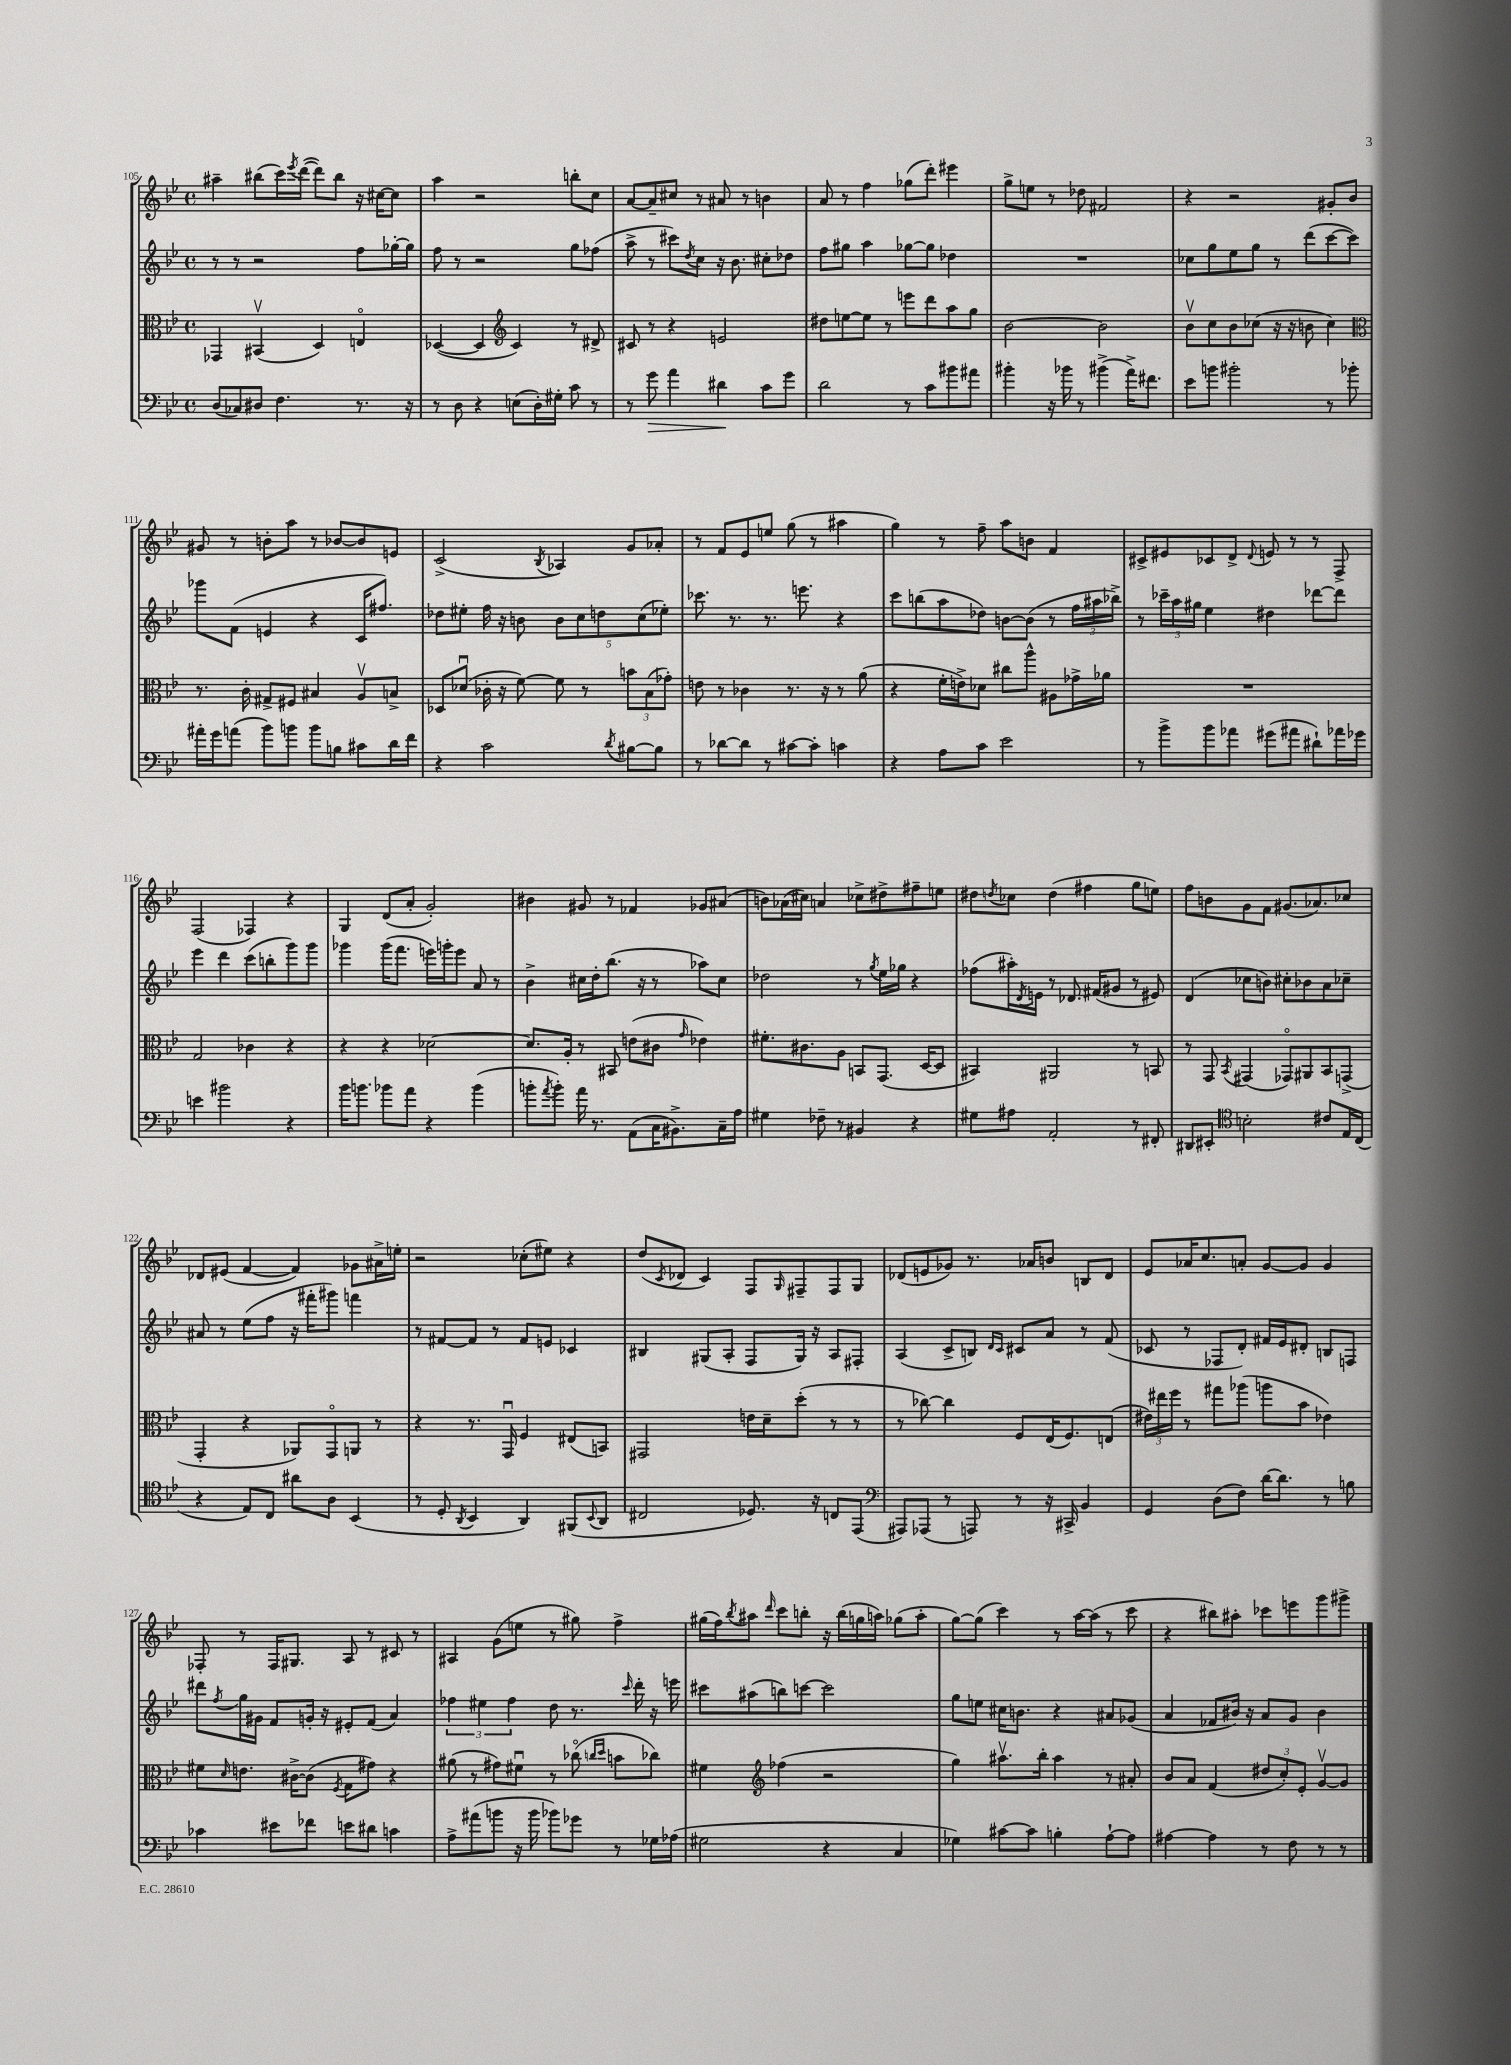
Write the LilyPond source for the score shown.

<<
\new StaffGroup <<
\new Staff = "s0" {
    \clef treble \key bes \major \defaultTimeSignature \time 4/4
    ais''4-- bis''8( c'''16) \acciaccatura { ees'''8 } d'''16~( d'''8) bis''8 r16 cis''16~ cis''8 |
    a''4 r2 b''8-. c''8 |
    a'8~ a'8-- cis''8 r8 ais'8 r8 b'4 |
    a'8 r8 f''4 ges''8( d'''8-.) eis'''4 |
    g''8-> e''8 r8 des''8 fis'2 |
    r4 r2 gis'8-. bes'8 |
    gis'8 r8 b'8-. a''8 r8 bes'8~ bes'8 e'8 |
    c'2->( \acciaccatura { bes8 } aes4) g'8 aes'8-. |
    r8 f'8 ees'8 e''8 g''8( r8 ais''4 |
    g''4) r8 f''8-- a''8 b'8 f'4 |
    cis'8-> eis'8 ces'8 d'8-> \appoggiatura { d'8 } e'8 r8 r8 f8-> |
    f2( fes4) r4 |
    g4 d'8( a'8-. g'2-.) |
    bis'4 gis'8 r8 fes'4 ges'8 ais'8( |
    b'8) aes'16( cis''16) a'4 ces''8-> dis''8-> fis''8-- e''8 |
    dis''8 \acciaccatura { d''8 } ces''8 d''4( fis''4 g''8 e''8) |
    f''8 b'8 g'8 f'8 gis'8.( aes'8.) ces''8 |
    des'8 eis'8( f'4~ f'4) ges'8 ais'16-> e''16-. |
    r2 ces''8-.( eis''8) r4 |
    d''8( \acciaccatura { c'8 } des'8 c'4) f8 \grace { g16 } fis8-- fis8 g8 |
    des'8( e'8 ges'8) r8. aes'16 b'8 b8 des'8 |
    ees'8 aes'16 c''8. a'8-. g'8~ g'8 g'4 |
    fes8-. r8 fes16 gis8. a8 r8 cis'8 r8 |
    ais4 g'8( e''8 r8 gis''8) f''4-> |
    gis''16( f''16) \acciaccatura { bes''8 } ais''8 \grace { d'''16 } c'''8 b''8-. r16 b''16( g''16 a''16) ges''8( a''8-. |
    g''8~) g''8( c'''4) r8 a''16~ a''16( r8 c'''8 |
    r4 bis''8) ais''8-. ces'''8 e'''8 g'''8 gis'''8-> \bar "|." |
}
\new Staff = "s1" {
    \clef treble \key bes \major \defaultTimeSignature \time 4/4
    r8 r8 r2 f''8 ges''16~-. ges''16 |
    f''8 r8 r2 g''8 fes''8( |
    a''8-> r8 cis'''8) \acciaccatura { d''8 } c''8 r16 bes'8. cis''8-. des''8 |
    f''8 gis''8 a''4 ges''8~ ges''8 des''4 |
    R1 |
    ces''8 g''8 ees''8 g''8 r8 d'''8( c'''8~ c'''8) |
    ges'''8 f'8( e'4 r4 c'16 fis''8.) |
    des''8 eis''8-. f''16 r16 b'8 \tuplet 5/4 { b'8 c''8 d''8 c''8( ees''8-.) } |
    ces'''8. r8. r8. e'''8. r4 |
    c'''8 b''8( a''8 des''8) b'8~ b'8( r8 \tuplet 3/2 { f''16 ais''16 bes''16->) } |
    r8 \tuplet 3/2 { ces'''16-- a''16 gis''16 } ees''4 dis''4 des'''8~ des'''8 |
    ees'''4 d'''4 c'''8( b''8-. g'''8) g'''8 |
    ges'''4 ges'''16( f'''8. e'''16) g'''16-. e'''8 a'8 r8 |
    bes'4-> cis''16 d''16-. bes''8.( r16 r8 aes''8) cis''8 |
    des''2 r8 \acciaccatura { g''8 } ees''16 ges''16 r4 |
    fes''8( ais''16-.) \acciaccatura { d'8 } e'16 r8 des'8. fis'16( gis'8 r8 eis'8) |
    d'4( ces''8 b'8) cis''8-. bes'8 a'8 ces''8-- |
    ais'8 r8 ees''8( f''8 r16 fis'''16-. gis'''8) f'''4 |
    r8 fis'8~ fis'8 r8 fis'8 e'8 ces'4 |
    bis4 gis8( a8-. f8 gis16) r16 a8 fis8-. |
    a4( c'8-> b8) \grace { d'16 c'16 } cis'8 a'8 r8 f'8( |
    ces'8 r8 fes8 d'8-.) fis'16 ees'16 dis'8-. b8 f8 |
    dis'''8 \acciaccatura { f''8 } g''16 gis'16 f'8 g'16-. r16 eis'8-. f'8( a'4) |
    \tuplet 3/2 { fes''4 eis''4 fes''4 } d''8 r8. \grace { c'''16 } d'''16-. r16 e'''16 |
    cis'''8 ais''8( b''8) c'''8~ c'''2 |
    g''8 e''8 cis''16 b'8. r4 ais'8 ges'8( |
    a'4 fes'8 bis'16) r16 a'8 g'8 bis'4 \bar "|." |
}
\new Staff = "s2" {
    \clef alto \key bes \major \defaultTimeSignature \time 4/4
    ges,4 bis,4\upbow( d4) e4\flageolet |
    des4~( des4 \clef treble c'4) r8 dis'8-> |
    cis'8 r8 r4 e'2 |
    dis''8 e''8~ e''8 r8 e'''8 d'''8 a''8 g''8 |
    bes'2~ bes'2 |
    bes'8\upbow c''8 bes'8 ces''8( r16 r16 b'8 ces''4) |
    \clef alto r8. c'16-. gis8-> fis8 bis4 a8\upbow b8-> |
    des8 des'8\downbow( ces'16-. r16 f'8~) f'8 r8 \tuplet 3/2 { b'8 bes8( ges'8-.) } |
    e'8 r8 ces'4 r8. r16 r8 a'8( |
    r4 f'16-. e'16->) des'8 cis''8 a''8-^ ais8 ges'16-> aes'16 |
    R1 |
    g2 ces'4 r4 |
    r4 r4 des'2~ |
    des'8. a16-. r8 bis,8 e'8( cis'8 \grace { g'16 } ees'4) |
    fis'8.-. cis'8. a8 b,8 g,8.( d16~ d8 |
    bis,4) ais,2 r8 b,8 |
    r8 g,8 \acciaccatura { bes,8 } gis,4( ges,8\flageolet) ais,8 bes,8 g,8->( |
    g,4-. r4 aes,8) g,8\flageolet a,8 r8 |
    r4 r8. g,16\downbow f4 eis8( b,8) |
    gis,2 e'16 d'16-- d''8-.( r8 r8 |
    r8 ces''8~) ces''4 f8 ees16( f8.) e8( |
    \tuplet 3/2 { eis'16) eis''16 f''16 } r8 gis''8 aes''8( a''8 bes'8 ees'4) |
    fis'8 \grace { d'16 } e'8. cis'16~-> cis'8( \acciaccatura { f8 } g8 gis'8) r4 |
    ais'8( r8 gis'8) fis'8\downbow r8 ces''8\flageolet( \grace { c''16 d''16 } b'8 ces''8) |
    fis'4 \clef treble fes''4( r2 |
    g''4) ais''8.\upbow bes''16-. ais''4 r8 ais'8-. |
    bes'8 a'8 f'4( \tuplet 3/2 { dis''8 c''8-.) ees'8-. } g'8~\upbow g'8 \bar "|." |
}
\new Staff = "s3" {
    \clef bass \key bes \major \defaultTimeSignature \time 4/4
    d8( ces8) dis8 f4. r8. r16 |
    r8 d8 r4 e8( d16-.) gis16-. c'8 r8 |
    r8 g'8\> a'4 dis'4\! c'8 g'8 |
    d'2 r8 c'8 bis'8 ais'8 |
    bis'4-. r16 bes'16 r8 bis'4->( a'16->) fis'8. |
    ees'8 b'8 bis'2-. r8 bes'8-. |
    ais'16-. g'16 a'8( bes'8) b'8 b'8 b8 cis'8 d'16 f'16 |
    r4 c'2 \acciaccatura { d'8 } bis8~ bis8 |
    r8 des'8~ des'8 r8 cis'8~ cis'8-. c'4 |
    r4 a8 c'8 ees'2 |
    r8 bes'8-> bes'8 aes'8 gis'8( ais'8 dis'8-!) aes'16 ges'16 |
    e'4 bis'2 r4 |
    bes'16 b'8. bes'8 a'8 r4 bes'4( |
    b'8-. \acciaccatura { a'8 } b'8-.) a'16 r8. a,8( c16 bis,8.->) c16-- a16 |
    gis4 fes8-- r8 bis,4 r4 |
    gis8 ais8 a,2-. r8 fis,8-. |
    dis,8 eis,8-. \clef tenor b2-. cis'8 ees16 c16( |
    r4 ees8) c8 ais'8 a8 bes,4( |
    r8 d8-. \acciaccatura { a,8 } bes,4 a,4) fis,8( \appoggiatura { bes,8 } a,8 |
    cis2 des8.) r16 c8 ees,8( |
    \clef bass ais,,8) aes,,8( r8 a,,8) r8 r16 cis,16-> bes,4 |
    g,4 d8( f8) d'16~ d'8. r8 b8 |
    ces'4 eis'8 fes'8 e'8 dis'8 c'4 |
    a8-> ais'8( b'8 r16 b'16 bes'8) ges'8 r8 ges16 aes16( |
    gis2 r4 c4 |
    ges4) cis'8~ cis'8 b4-. a8~-! a8 |
    ais4~ ais4 r8 f8 r8 r8 \bar "|." |
}
>>
>>
\layout { \context { \Score currentBarNumber = #105 } }
